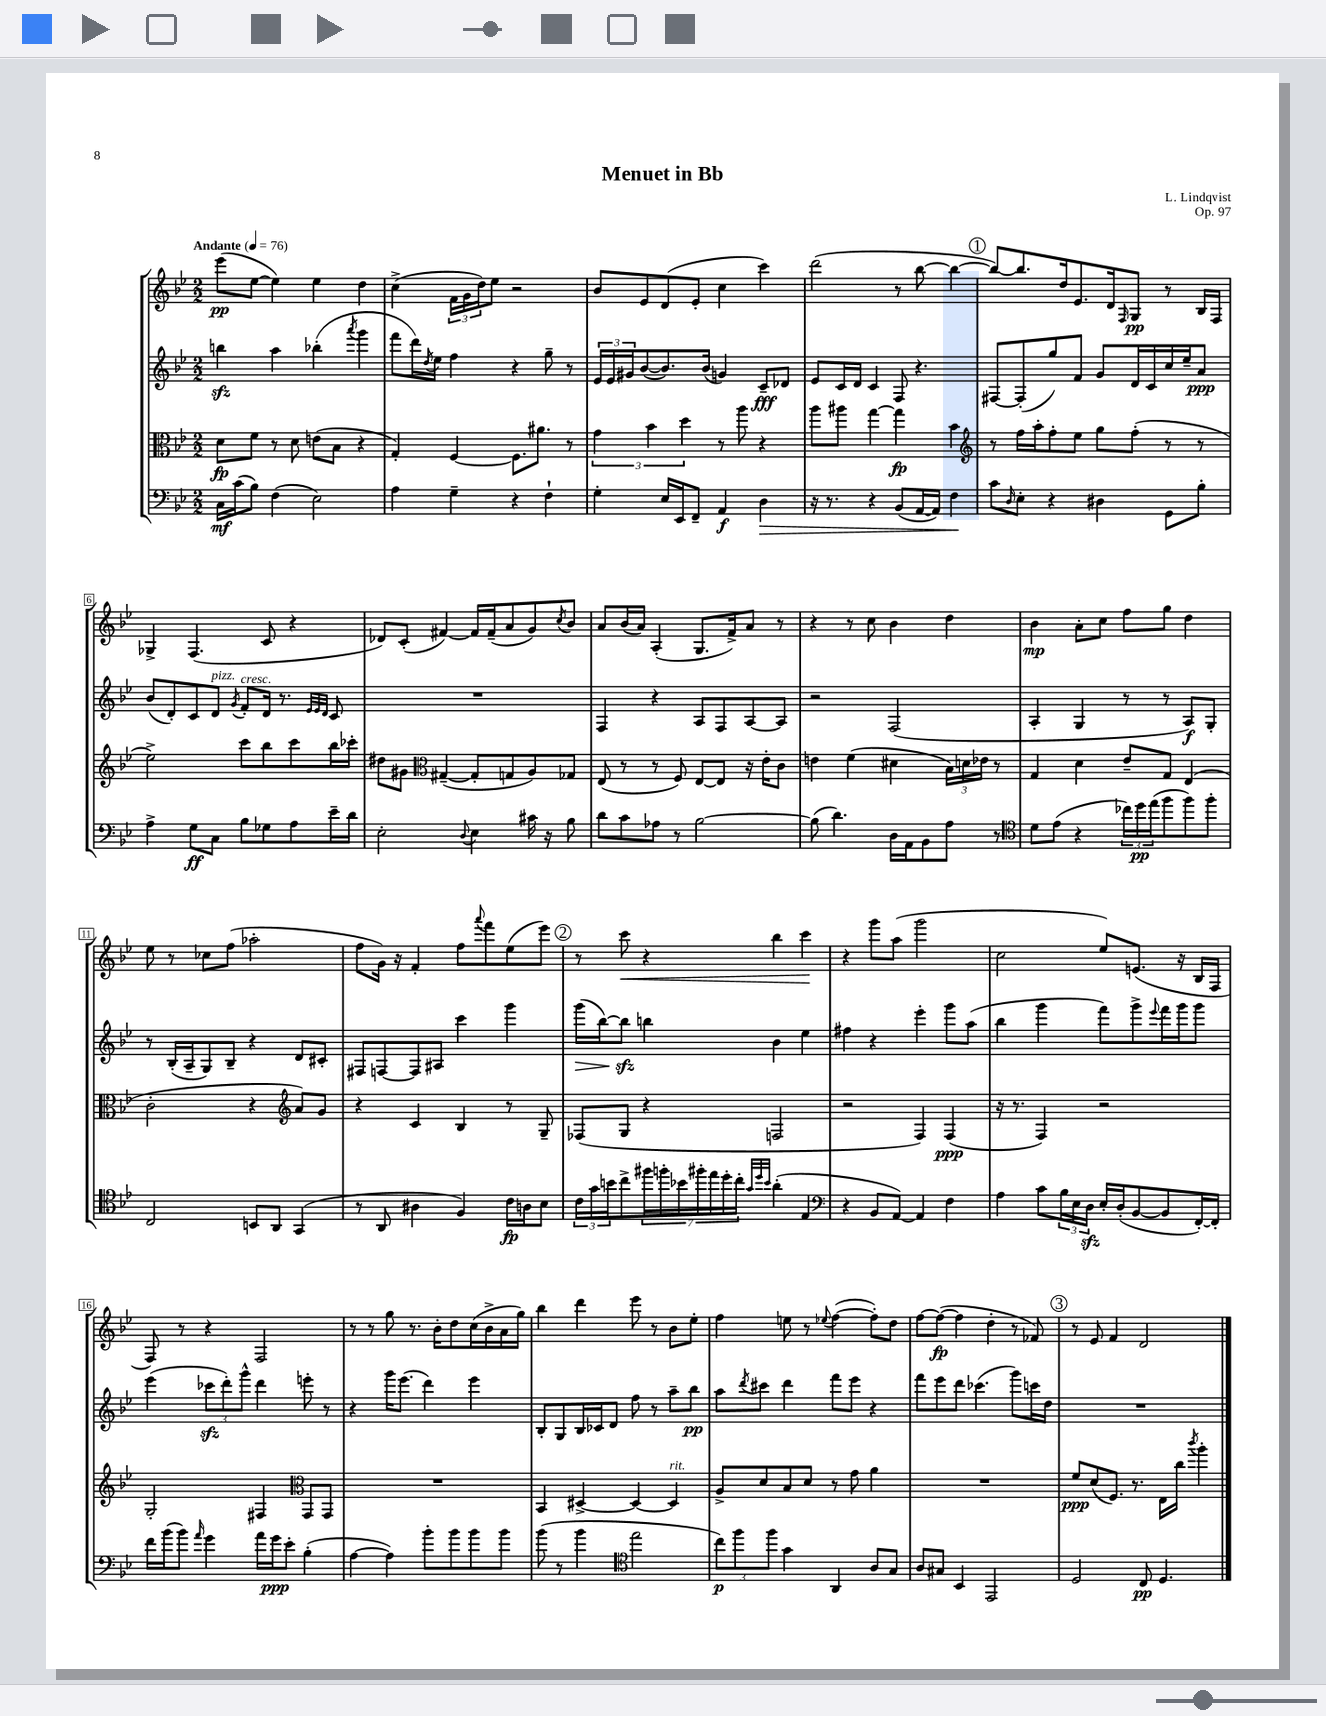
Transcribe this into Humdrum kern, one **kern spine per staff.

**kern	**kern	**kern	**kern
*staff4	*staff3	*staff2	*staff1
*clefF4	*clefC3	*clefG2	*clefG2
*k[b-e-]	*k[b-e-]	*k[b-e-]	*k[b-e-]
*M2/2	*M2/2	*M2/2	*M2/2
*MM76	*MM76	*MM76	*MM76
16C	8d	4bb	(8eee-
(16c	.	.	.
8B-)	8f	.	[8ee-
(4F	8r	4aa	4ee-])
.	8d	.	.
2E-)	(8e	(4bb-'	4ee-
.	8B-	.	.
.	.	8qaaa	.
.	4r	4ggg	4dd
=	=	=	=
4A	4G')	8fff	(4cc^
.	.	16ddd)	.
.	.	8qdd	.
.	.	16ee-	.
4G~	[4F	4ff	24f
.	.	.	24g
.	.	.	24dd)
.	.	.	8ee-
4r	8.F]	4r	2r
.	8.a#	.	.
4F`	.	8gg~	.
.	8r	8r	.
=	=	=	=
4G'	6g	24e-	8b-
.	.	24e-	.
.	.	24g#	.
.	.	([8b-	8e-
.	6b-	.	.
16E-	.	8.b-])	(8d
16EE-	.	.	.
.	6dd	.	.
8FF~	.	.	8e-'
.	.	(16b-	.
4AA	8r	4g)	4cc
.	8aa	.	.
4D	4r	8c~	4ccc)
.	.	8d-	.
=	=	=	=
16r	8aa	8e-	(2ddd
8.r	.	.	.
.	8aa#	16c	.
.	.	16d	.
4r	[4gg	4c	.
(8BB-	4gg]	8F	8r
[16AA	.	4.r	[8bb-
16AA])	.	.	.
4F	4b-	.	4bb-_
=	=	=	=
*	*clefG2	*	*
8c	8r	[8F#	8bb-_)
16qqD	.	.	.
8E-'	16ff	(8F#']	8.bb-]
.	16aa'	.	.
4r	8ff'	8gg)	.
.	.	.	16dd
.	8ee-	8f	8.e-
4D#	8gg	8g	.
.	.	.	16d
.	.	.	16qqF
.	(8ff'	16d	8G
.	.	16c	.
8GG	8r	16cc	8r
.	.	16ee-~	.
8B-'	8r	8a	16B-
.	.	.	16F
=	=	=	=
4A^	2ee-^)	(8b-	4G-^
.	.	8d')	.
8G	.	8c	(4.F
8C	.	8d	.
.	.	8qg	.
8B-	8ccc	8f'	.
8G-	8bb-	16d	8c
.	.	8.r	.
8A	8ccc	.	4r
.	.	32qqe-	.
.	.	32qqe-	.
.	.	32qqd	.
16e-~	16bb-	8c	.
16d	16ccc-'	.	.
=	=	=	=
2E-'	8dd#	1r	8d-)
.	8g#	.	(8c'
*	*clefC3	*	*
.	([4G#~	.	[4f#)
8qqD	.	.	.
4E-	8G#']	.	16f#]
.	.	.	(16f#~
.	8G	.	8a
16c#	8A)	.	8g)
16r	.	.	.
.	.	.	8qcc
8B-	8G-	.	8b-
=	=	=	=
8d	(8E-	4F	8a
8c	8r	.	(16b-
.	.	.	16a)
8A-	8r	4r	(4A'
8r	8F)	.	.
[2B-	[8E-	8A	8.G
.	8E-]	8F	.
.	.	.	16f^)
.	16r	[8A	8a
.	16e-'	.	.
.	8c	8A]	8r
=	=	=	=
(8B-]	4e	2r	4r
4.d)	.	.	.
.	(4f	.	8r
.	.	.	8cc
16D	4d#	(2F	4b-
16AA	.	.	.
8BB-	.	.	.
8A	24B-)	.	4dd
.	24d	.	.
.	24e-	.	.
8r	8r	.	.
=	=	=	=
*clefC4	*	*	*
8d	4G	4A'	4b-
(8e-	.	.	.
4r	4d	4G	8a'
.	.	.	8cc
24cc-)	8e-~	8r	8ff
24dd	.	.	.
(24ee-	.	.	.
8ff	8G	8r	8gg
8ff)	(4E-	8A)	4dd
8ff'	.	8G'	.
=	=	=	=
2C	2c'	8r	8ee-
.	.	(16B-'	8r
.	.	16A~	.
.	.	8G)	8cc-
.	.	8B-~	(8ff
8BB	4r	4r	2aa-'
8AA	.	.	.
*	*clefG2	*	*
(4GG	8a)	8d	.
.	8g	8c#'	.
=	=	=	=
8r	4r	8F#	8ff
8AA	.	[8F	16g)
.	.	.	16r
4A#	4c	8F]	4f'
.	.	8A#	.
4F)	4B-	4ccc	8ff
.	.	.	8qqaaa
.	.	.	8fff
16c	8r	4ggg	(8ee-
16A	.	.	.
8B-	8G~	.	8eee-)
=	=	=	=
24c	(8F-	(16ggg	8r
24g	.	.	.
.	.	[16bb-)	.
24b	.	.	.
8cc^	8G	8bb-]	8ccc
28ff#	4r	4bb	4r
28ff'	.	.	.
28b-	.	.	.
28ff#'	.	.	.
28ee-	.	.	.
28dd'	.	.	.
28cc'	.	.	.
32qqg	.	.	.
32qqdd	.	.	.
32qqb-	.	.	.
(4a'	2F	4b-	4bb-
4E-	.	4ee-	4ccc
=	=	=	=
*clefF4	*	*	*
4r	2r	4ff#	4r
8BB-	.	4r	8ggg
[8AA)	.	.	(8aa
4AA]	4F)	4eee-'	2ggg
4F	(4F	8ggg	.
.	.	(8aa	.
=	=	=	=
4A	16r	4bb-	2cc
.	8.r	.	.
8c	4F)	4ggg	.
24B-	.	.	.
24E-	.	.	.
24D	.	.	.
16E-'	2r	8fff)	8ee-)
(16D'	.	.	.
[8BB-	.	8ggg^	(8.e
.	.	8qqeee-	.
8BB-]	.	16fff	.
.	.	16ggg	16r
[16FF')	.	8ggg	16B-
16FF']	.	.	16F
=	=	=	=
16f	2G'	(4eee-	8F)
(16b-	.	.	.
8b-)	.	.	8r
16qqa	.	.	.
4g	.	12ccc-	4r
.	.	12ddd')	.
.	.	12ggg^^	.
16a	4F#	4ddd	2F
16g	.	.	.
8e-'	.	.	.
*	*clefC3	*	*
(4B-'	8GG	8eee'	.
.	8GG	8r	.
=	=	=	=
[4A	1r	4r	8r
.	.	.	8r
4A])	.	16ggg	8gg
.	.	(8.eee-	.
.	.	.	8.r
8b-'	.	4ddd)	.
.	.	.	16b-'
8b-	.	.	8dd
8b-	.	4eee-	(16cc
.	.	.	16b-^
8b-	.	.	16a
.	.	.	16gg)
=	=	=	=
(8b-	4BB-	8B-'	4bb-
8r	.	8G	.
4b-	[4D#^	16B-	4ddd
.	.	16c-	.
.	.	8d	.
*clefC4	*	*	*
2ee-	4D#_	8ff	8eee-
.	.	8r	8r
.	4D#]	8aa~	8b-
.	.	8bb-	8ee-'
=	=	=	=
12cc)	8A^	8aa	4ff
12ff	.	.	.
.	.	8qddd	.
.	8d	8ccc#	.
12ff	.	.	.
4g	8B-	4ddd	8ee
.	8d	.	8r
.	.	.	8qqee-
4AA	8r	8fff	([4ff
.	8g	8eee-	.
8A	4a	4r	8ff'])
8G	.	.	8dd
=	=	=	=
8A	1r	8fff	[8ff
8G#	.	8eee-	(8ff_
4BB-	.	8ddd	4ff]
.	.	(4.ccc-	.
2EE-	.	.	4dd'
.	.	8ggg)	8r
.	.	16ccc	8f-)
.	.	16dd	.
=	=	=	=
2D	8f	1r	8r
.	(8d	.	8e-
.	8.F)	.	4f
.	8.r	.	.
8C	.	.	2d
4.D	16E-	.	.
.	16cc	.	.
.	8qccc	.	.
.	4aa'	.	.
==	==	==	==
*-	*-	*-	*-
